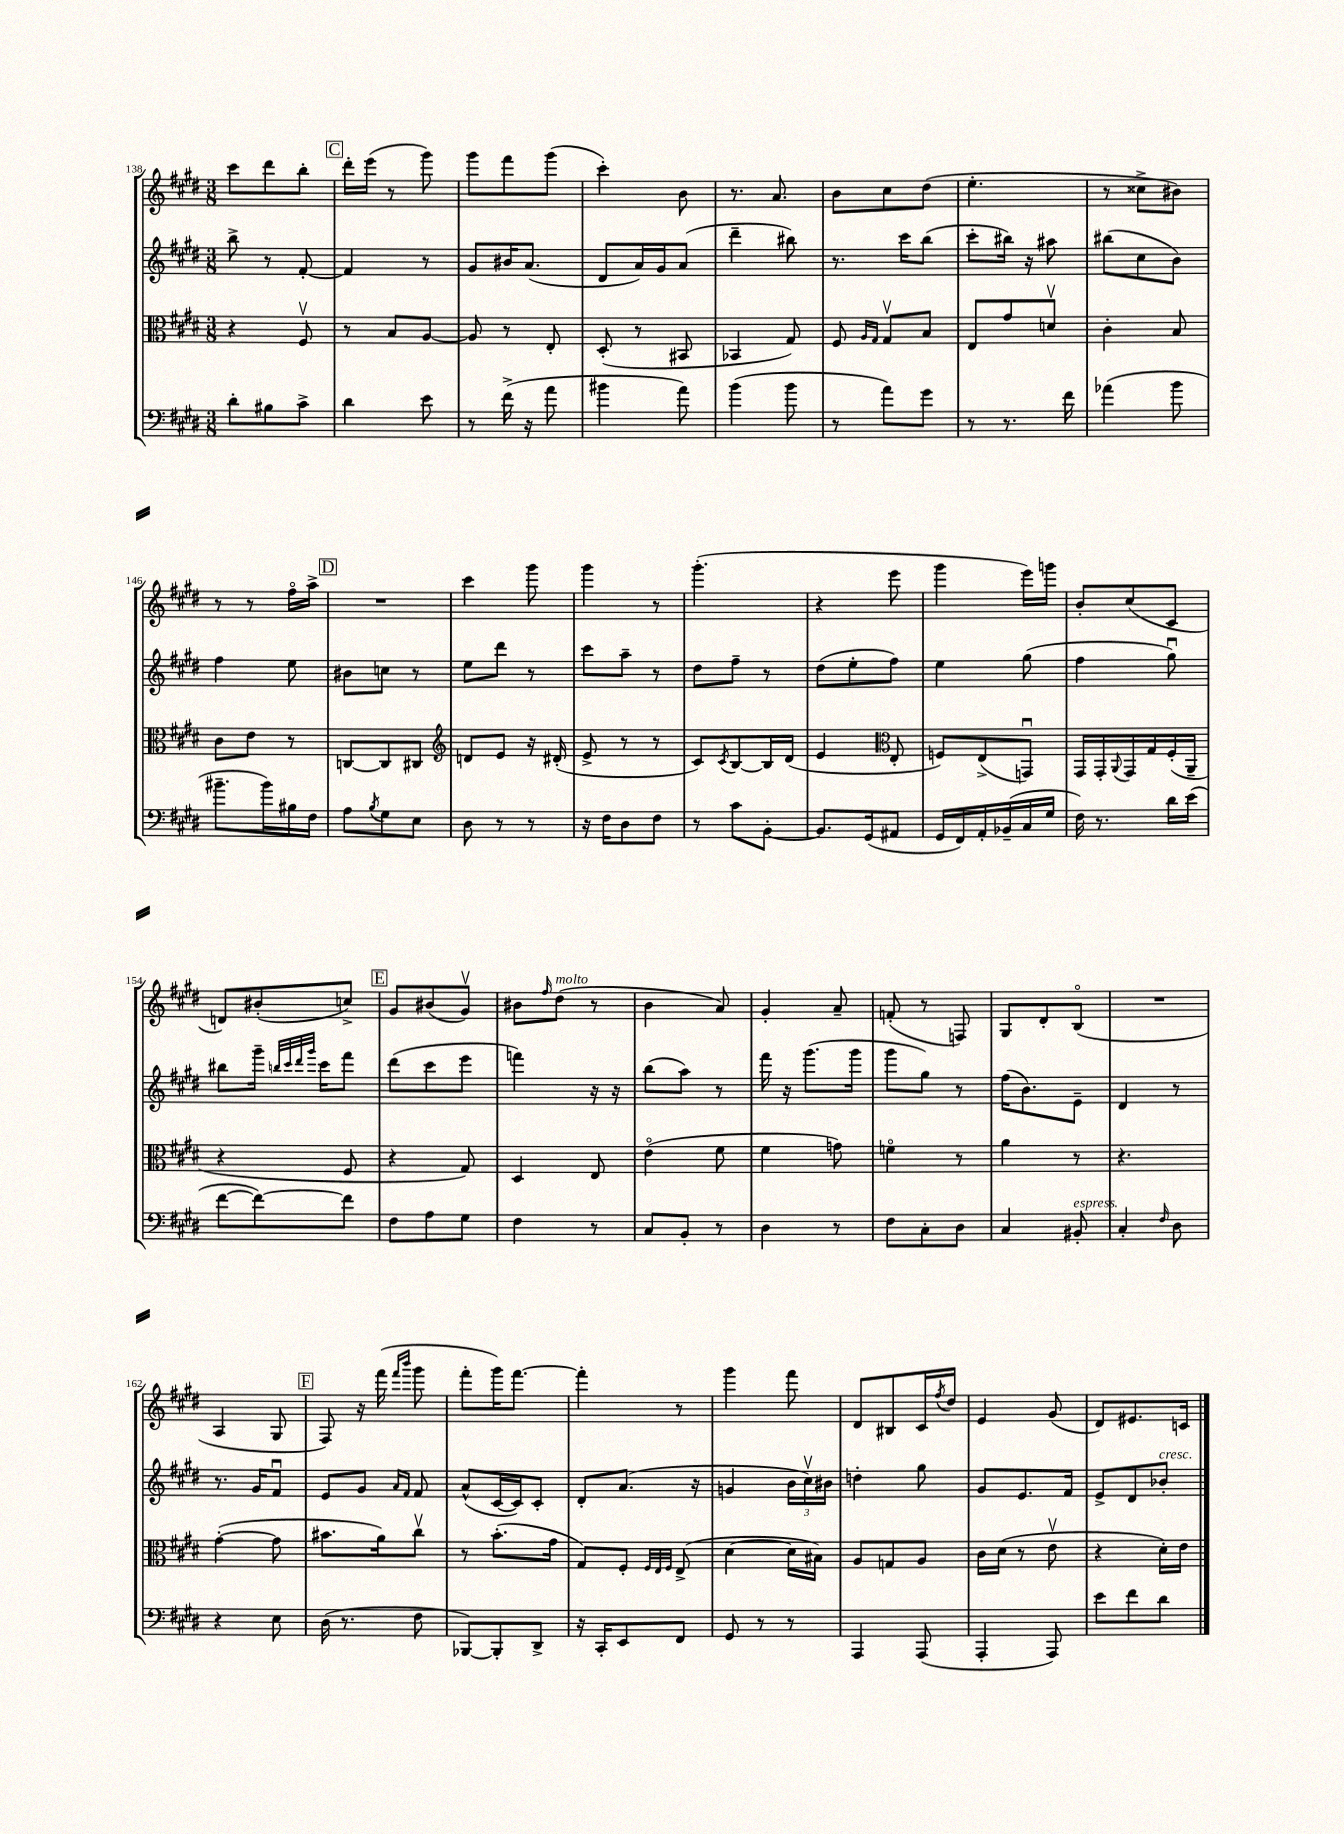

**kern	**kern	**kern	**kern
*part4	*part3	*part2	*part1
*staff4	*staff3	*staff2	*staff1
*clefF4	*clefC3	*clefG2	*clefG2
*k[f#c#g#d#]	*k[f#c#g#d#]	*k[f#c#g#d#]	*k[f#c#g#d#]
*M3/8	*M3/8	*M3/8	*M3/8
=138	=138	=138	=138
8d#'\L	4r	8bb^\	8ccc#\L
8B#X\	.	8r	8ddd#\
8c#^\J	8F#v/	[8f#'/	8bb'\J
!!LO:REH:place=s1:t=C
=139	=139	=139	=139
4d#\	8r	4f#/]	16ddd#'\LL
.	.	.	(16eee\JJ
.	8B/L	.	8r
8e\	[8A/J	8r	8ggg#\)
=140	=140	=140	=140
8r	8A/]	8g#/L	8ggg#\L
(16f#^\	8r	16b#X/K	8fff#\
16r	.	(8.a/J	.
8a\	8E'/	.	(8ggg#\J
=141	=141	=141	=141
4b#X\	(8D#'/	8d#/L	4ccc#'\)
.	8r	16a/L)	.
.	.	16g#/J	.
8a\)	8BB#X/	(8a/J	8b\
=142	=142	=142	=142
(4b\	4BB-X/	4ddd#~\	8.r
.	.	.	8.a/
8b\	8G#/)	8bb#X\)	.
=143	=143	=143	=143
8r	8F#/	8.r	8b\L
.	16qqA/LL	.	.
.	16qqG#/JJ	.	.
8a\L)	8G#v/L	.	8cc#\
.	.	16ccc#\KL	.
8g#\J	8B/J	(8bb\J	(8dd#\J
=144	=144	=144	=144
8r	8E/L	8ccc#'\L	4.ee'\
8.r	8g#/	16bb#X\Jk)	.
.	.	16r	.
.	8dnv/J	8aa#X\	.
16f#\	.	.	.
=145	=145	=145	=145
(4a-X\	4c#'\	(8bb#X\L	8r
.	.	8cc#\	8cc##X^\L
8b\	8B/	8b\J)	8b#X\J)
!!LO:LB:g=z
=146	=146	=146	=146
8.b#X~\L	8c#\L	4ff#\	8r
.	8e\J	.	8r
16b#\L)	.	.	.
16B#X\	8r	8ee\	16ff#\LL
16F#\JJ	.	.	16aa^\JJ
!!LO:REH:place=s1:t=D
=147	=147	=147	=147
8A\L	[8Cn/L	8b#X\L	4.r
8qB/	.	.	.
8G#\	8C/]	8ccn\J	.
8E\J	8C#X/J	8r	.
=148	=148	=148	=148
*	*clefG2	*	*
8D#\	8dn/L	8ee\L	4ccc#\
8r	8e/J	8ddd#\J	.
8r	16r	8r	8ggg#\
.	(16d#X'/	.	.
=149	=149	=149	=149
16r	8e^/	8ccc#\L	4ggg#\
16F#\KL	.	.	.
8D#\	8r	8aa~\J	.
8F#\J	8r	8r	8r
=150	=150	=150	=150
8r	8c#/L)	8dd#\L	(4.ggg#'\
.	8qc#/	.	.
8c#\L	[8B/	8ff#~\J	.
[8BB'\J	16B/L]	8r	.
.	(16d#/JJ	.	.
=151	=151	=151	=151
8.BB/L]	4e/	(8dd#\L	4r
.	.	8ee'\	.
(16GG#/k	.	.	.
*	*clefC3	*	*
8AA#X/J	8E'/	8ff#\J)	8eee\
=152	=152	=152	=152
16GG#/LL	8Fn/L)	4ee\	4ggg#\
16FF#/)	.	.	.
16AA'/	(8E^/	.	.
(16BB-X~/	.	.	.
16C#/	8GGnu/J)	(8gg#\	16eee\LL)
16G#/JJ	.	.	16gggn\JJ
=153	=153	=153	=153
16F#\)	16GG#/LL	4ff#\	8b'/L
8.r	16GG#'/	.	.
.	8qqAA/	.	.
.	16GG#/	.	(8cc#/
.	16G#/	.	.
16d#\LL	(16F#'/	8gg#u\)	8c#/J
(16e\JJ	16AA~/JJ	.	.
!!LO:LB:g=z
=154	=154	=154	=154
[8f#\L	4r	8bb#X\L	8dn/L)
8f#\_)	.	16ggg#~\Jk	(8b#X'/
.	.	32qqbbn/LLL	.
.	.	32qqccc#/	.
.	.	32qqddd#/	.
.	.	32qqggg#/JJJ	.
.	.	16ccc#\KL	.
8f#\J]	8F#/	8fff#\J	8ccn^/J)
!!LO:REH:place=s1:t=E
=155	=155	=155	=155
8F#\L	4r	(8ddd#\L	8g#/L
8A\	.	8ccc#\	(8b#X/
8G#\J	8G#/)	8eee\J	8g#v/J)
=156	=156	=156	=156
4F#\	4D#/	4fffn\)	8b#X\L
.	.	.	16qqff#/
!	!	!	!LO:TX:a:i:t=molto
.	.	.	(8dd#\J
8r	8E/	16r	8r
.	.	16r	.
=157	=157	=157	=157
8C#/L	(4e\	(8bb\L	4b\
8BB'/J	.	8aa\J)	.
8r	8f#\	8r	8a/)
=158	=158	=158	=158
4D#\	4f#\	16fff#\	4g#'/
.	.	16r	.
.	.	(8.ggg#\L	.
8r	8gn\)	.	8a~/
.	.	16ggg#\Jk	.
=159	=159	=159	=159
8F#\L	4fn\	8ggg#\L	(8fn'/
8C#'\	.	8gg#\J)	8r
8D#\J	8r	8r	8Fn/)
=160	=160	=160	=160
4C#/	4a\	(16ff#\KL	8G#/L
.	.	8.b\)	.
.	.	.	8d#'/
!LO:TX:a:i:t=espress.	!	!	!
8BB#X'/	8r	8e~\J	(8B/J
=161	=161	=161	=161
4C#'/	4.r	4d#/	4.r
16qqF#/	.	.	.
8D#\	.	8r	.
!!LO:LB:g=z
=162	=162	=162	=162
4r	([4g#'\	8.r	4A/
.	.	16g#/KL	.
8E\	8g#\]	8f#u/J	8G#/
!!LO:REH:place=s1:t=F
=163	=163	=163	=163
(16D#\	8.b#X\L	8e/L	8F#/)
8.r	.	.	.
.	.	8g#/J	16r
.	16a\k)	.	(16fff#\
.	.	16qqa/LL	16qqfff#/LL
.	.	16qqf#/JJ	16qqbbb/JJ
8F#\	8cc#v\J	8f#/	8ggg#\
=164	=164	=164	=164
[8BBB-X/L)	8r	(8a^^/L	8fff#'\L
8BBB-'/]	(8.b'\L	[16c#/L	16ggg#\K)
.	.	16c#/J])	[8.fff#\J
8DD#^/J	.	8c#'/J	.
.	16g#\Jk	.	.
=165	=165	=165	=165
16r	8G#/L)	8d#'/L	4fff#'\]
16CC#'/KL	.	.	.
8EE/	8F#'/J	(8.a/J	.
.	32qqF#/LLL	.	.
.	32qqE/	.	.
.	32qqF#/JJJ	.	.
8FF#/J	(8E^/	.	8r
.	.	16r	.
=166	=166	=166	=166
8GG#/	[4d#\	4gn/	4ggg#\
8r	.	.	.
8r	16d#\LL]	24b\LL	8fff#\
.	.	24cc#v\)	.
.	16B#X\JJ)	.	.
.	.	24b#X\JJ	.
=167	=167	=167	=167
4AAA/	8A/L	4ddn'\	8d#/L
.	8Gn/	.	8B#X/
(8AAA/	8A/J	8gg#\	16c#/L
.	.	.	8qff#/
.	.	.	16dd#/JJ
=168	=168	=168	=168
4AAA'/	16c#\LL	8g#/L	4e/
.	(16d#\JJ	.	.
.	8r	8.e/	.
8AAA/)	8ev\	.	(8g#/
.	.	16f#/Jk	.
=169	=169	=169	=169
8e\L	4r	8e^/L	8d#/L)
8f#\	.	8d#/	8.e#X/
!	!	!LO:TX:a:i:t=cresc.	!
8d#\J	16d#'\LL)	8b-X'/J	.
.	16e\JJ	.	16cn/Jk
==	==	==	==
*-	*-	*-	*-
